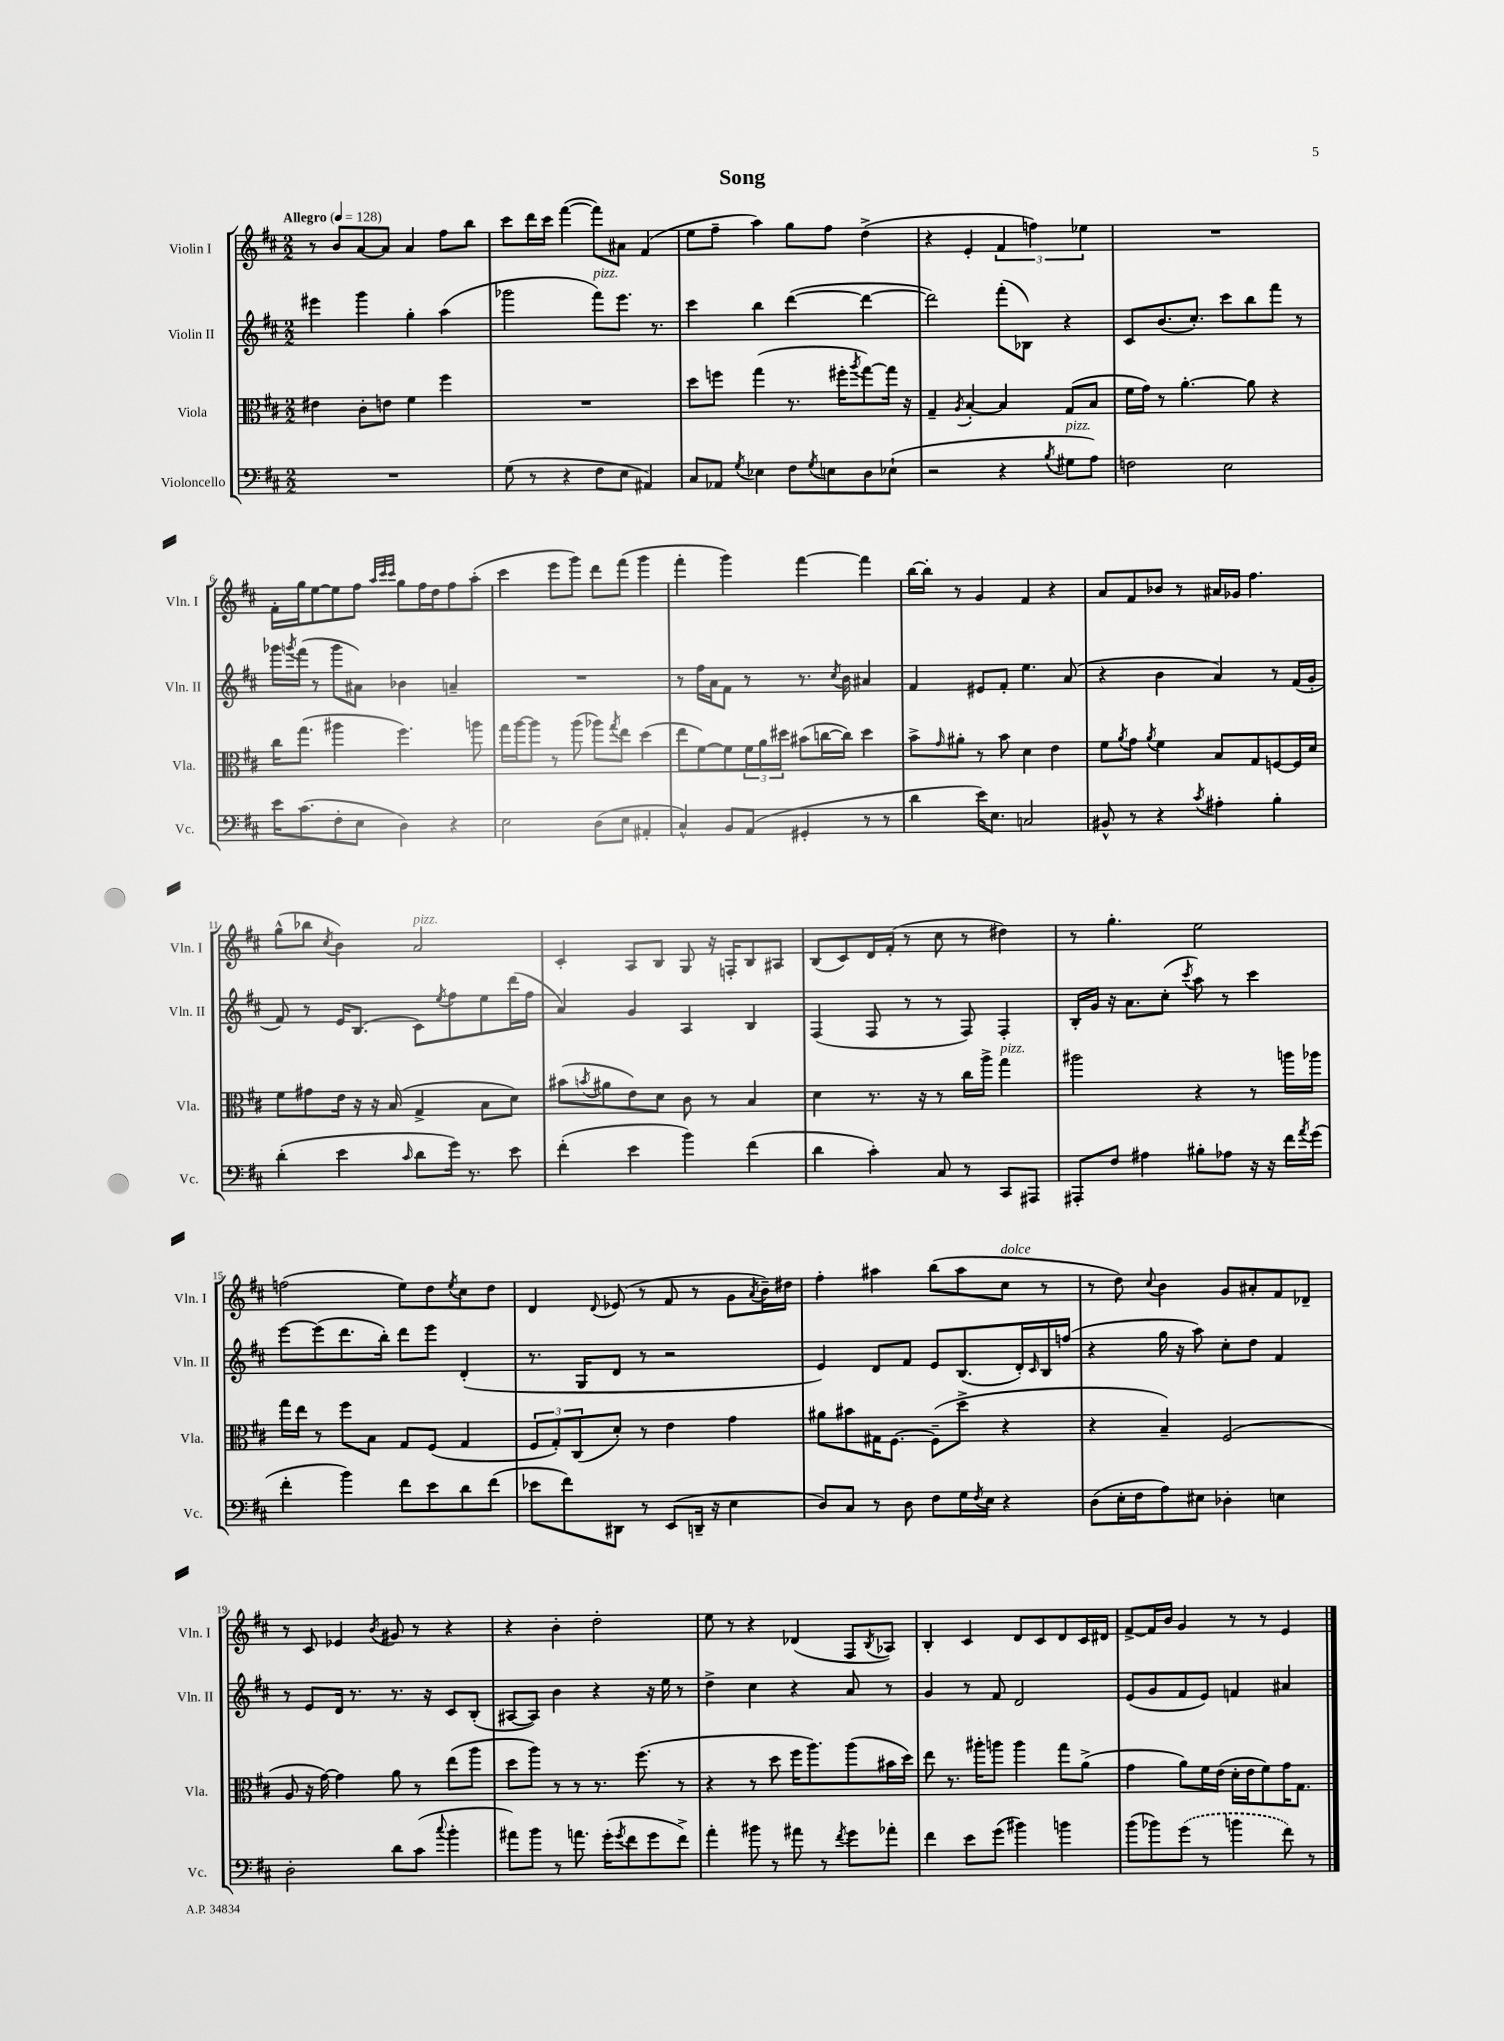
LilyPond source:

\header { title = "Song" }
<<
\new StaffGroup <<
\new Staff = "s0" \with { instrumentName = "Violin I" shortInstrumentName = "Vln. I" } {
    \clef treble \key d \major \numericTimeSignature \time 2/2 \tempo "Allegro" 4 = 128
    r8 b'8 a'8~ a'8 a'4 fis''8 b''8 |
    cis'''8 d'''16 cis'''16 fis'''4~( fis'''8) ais'8 fis'4( |
    e''8 fis''8-- a''4) g''8 fis''8 d''4->( |
    r4 e'4-. \tuplet 3/2 { fis'4 f''4) ees''4 } |
    R1 |
    fis'16-. g''16 e''8~ e''8 fis''8 \grace { a''32 cis'''32 cis'''32 } g''8 fis''16 d''16 fis''8 a''8-.( |
    cis'''4 e'''8 g'''8) d'''8 fis'''8( g'''4 |
    fis'''4-. g'''4) fis'''4~ fis'''4 |
    b''16~ b''16-. r8 g'4 fis'4 r4 |
    a'8 fis'8 bes'8 r8 ais'16 ges'16 fis''4. |
    g''8-^( bes''8 \acciaccatura { cis''8 } b'4) a'2^\markup { \italic "pizz." } |
    cis'4-. a8 b8 g8 r16 f16-. b8 ais8 |
    b8( cis'8) d'16 fis'16-.( r8 cis''8 r8 dis''4) |
    r8 g''4.-. e''2 |
    f''2( e''8) d''8 \acciaccatura { e''8 } cis''8 d''8 |
    d'4 \appoggiatura { d'8 } ees'8( r8 fis'8 r8 g'8 \acciaccatura { a'8 } b'16--) dis''16 |
    fis''4-. ais''4 b''8( ais''8 cis''8^\markup { \italic "dolce" } r8 |
    r8 d''8) \appoggiatura { cis''8 } b'4 g'8 ais'8-. fis'8 des'8-- |
    r8 cis'8 ees'4 \acciaccatura { b'8 } gis'8 r8 r4 |
    r4 b'4-. d''2-. |
    e''8 r8 r4 des'4( fis8 \acciaccatura { b8 } aes8) |
    b4-. cis'4 d'8 cis'8 d'8 cis'16 dis'16 |
    fis'8~-> fis'16 b'16 g'4 r8 r8 e'4 \bar "|." |
}
\new Staff = "s1" \with { instrumentName = "Violin II" shortInstrumentName = "Vln. II" } {
    \clef treble \key d \major \numericTimeSignature \time 2/2
    eis'''4 g'''4 g''4-. a''4( |
    ges'''2 fis'''8^\markup { \italic "pizz." }) e'''8. r8. |
    cis'''4 b''4 d'''4~( d'''4~ |
    d'''2) fis'''8-.( bes8) r4 |
    cis'8 b'8.( cis''8.-.) cis'''8 b''8 fis'''8 r8 |
    ges'''16 \acciaccatura { g'''8 } fis'''16( r8 g'''8 ais'8) bes'4 a'4-- |
    R1 |
    r8 fis''16 a'16 fis'8 r8 r8. \acciaccatura { cis''8 } b'16 ais'4 |
    fis'4 eis'8 fis'8-. e''4. a'8( |
    r4 b'4 a'4) r8 fis'16( g'16-. |
    fis'8) r8 e'16 b8.( cis'8) \acciaccatura { e''8 } fis''8 e''8 d'''16( fis''16 |
    a'4) g'4 a4 b4 |
    fis4( fis8 r8 r8 fis8) fis4-. |
    b16-. g'16 r16 a'8. cis''8-.( \acciaccatura { cis'''8 } a''8) r8 cis'''4 |
    e'''8~ e'''8( d'''8. b''16-.) d'''8 e'''8 d'4-.( |
    r8. g16 d'8 r8 r2 |
    e'4) d'8 fis'8 e'8 b8.( d'16-.) \grace { cis'16 } b16 f''16( |
    r4 g''16 r16 a''8) cis''8-. d''8 fis'4 |
    r8 e'8 d'16 r8. r8. r16 cis'8 b8-.( |
    ais8~ ais8) b'4 r4 r16 e''16 r8 |
    d''4-> cis''4 r4 a'8 r8 |
    g'4 r8 fis'8 d'2 |
    e'8( g'8 fis'8 e'8) f'4 ais'4 \bar "|." |
}
\new Staff = "s2" \with { instrumentName = "Viola" shortInstrumentName = "Vla." } {
    \clef alto \key d \major \numericTimeSignature \time 2/2
    eis'4 cis'8-. e'8 fis'4 fis''4 |
    R1 |
    d''8 f''8 g''4( r8. fis''16-. \acciaccatura { a''8 } g''8~) g''16 r16 |
    g4-- \acciaccatura { a8 } b4~-. b4 g8( b8 |
    fis'16 g'16) r8 a'4.~-. a'8 r4 |
    cis''16 g''8.( ais''4 fis''4.) a''8 |
    g''16 a''16~ a''8 r8 a''8( aes''8) \acciaccatura { g''8 } e''8 d''4( |
    e''8 fis'8~) fis'8 \tuplet 3/2 { fis'16 a'16 dis''16 } bis'8( c''16~ c''16) dis''4 |
    b'8-> \grace { g'16 } ais'8-. r8 b'8 d'4 e'4 |
    fis'8 \acciaccatura { a'8 } g'8 \acciaccatura { a'8 } fis'4 b8 g8 f8~ f16 d'16 |
    fis'8 gis'8 e'16 r16 r16 b16( g4-> b8 d'8) |
    bis'8( \acciaccatura { b'8 } ais'8 e'8) d'8 cis'8 r8 b4 |
    d'4 r8. r16 r8 cis''16 a''16-> g''4^\markup { \italic "pizz." } |
    ais''2 r4 r8 a''16 aes''16 |
    g''16 e''16 r8 fis''8 b8 g8 fis8( g4 |
    \tuplet 3/2 { fis8 g8-.) cis8( } d'8-.) r8 e'4 g'4 |
    ais'8 bis'8 gis16 fis8.~ fis8--( d''8-> r4 |
    r4 b4--) fis2( |
    a8 r16 g'16~) g'4 a'8 r8 e''8( a''8 |
    d''8 a''8) r8 r8 r8. fis''8.( r8 |
    r4 r8 d''8 fis''16 a''8.) a''8( bis'16 d''16) |
    e''8 r8. ais''16-. a''8 a''4 g''8 a'8->( |
    g'4 a'8) fis'16 e'16( d'16-. e'16 fis'8) g'16 g8. \bar "|." |
}
\new Staff = "s3" \with { instrumentName = "Violoncello" shortInstrumentName = "Vc." } {
    \clef bass \key d \major \numericTimeSignature \time 2/2
    R1 |
    g8( r8 r4 fis8 e8 ais,4) |
    cis8 aes,8 \acciaccatura { g8 } ees4 fis8 \acciaccatura { g8 } e8 d8 ees8-!( |
    r2 r4 \acciaccatura { b8 } gis8^\markup { \italic "pizz." } a8) |
    f2 e2 |
    e'16 cis'8.( fis8-. e8 d4) r4 |
    e2 d8( e8 ais,4-. |
    cis4-^) b,8 a,8( gis,4-. r8 r8 |
    d'4 e'16) e8. c2 |
    bis,8-^ r8 r4 \acciaccatura { cis'8 } ais4-. b4-. |
    d'4-.( e'4 \grace { cis'16 } d'8 g'16) r8. e'8 |
    fis'4-.( e'4 b'4) fis'4( |
    d'4 cis'4-.) cis8 r8 cis,8 ais,,8 |
    ais,,8-. fis8 ais4 bis8-. aes8 r16 r16 fis'16 \acciaccatura { a'8 } g'16( |
    fis'4-. b'4) fis'8 e'8 d'8 fis'8( |
    ees'8 fis'8) dis,8 r8 e,8( d,16-- r16 e4 |
    d8) cis8 r8 d8 fis8 g16 \acciaccatura { fis8 } e16 r4 |
    d8( e16-. fis16 a8) eis8 des4-. e4 |
    d2-. d'8 cis'8( \appoggiatura { cis''8 } b'4-. |
    ais'8) b'8 r8 a'8. g'16-.( \acciaccatura { g'8 } fis'8 g'8 fis'8->) |
    a'4-. bis'8 r8 ais'8 r8 \acciaccatura { fis'8 } g'8 aes'8-. |
    fis'4 e'8 g'8( bis'4) b'4 |
    b'8( bes'8) \once \slurDashed g'8( r8 b'4 fis'8) r8 \bar "|." |
}
>>
>>
